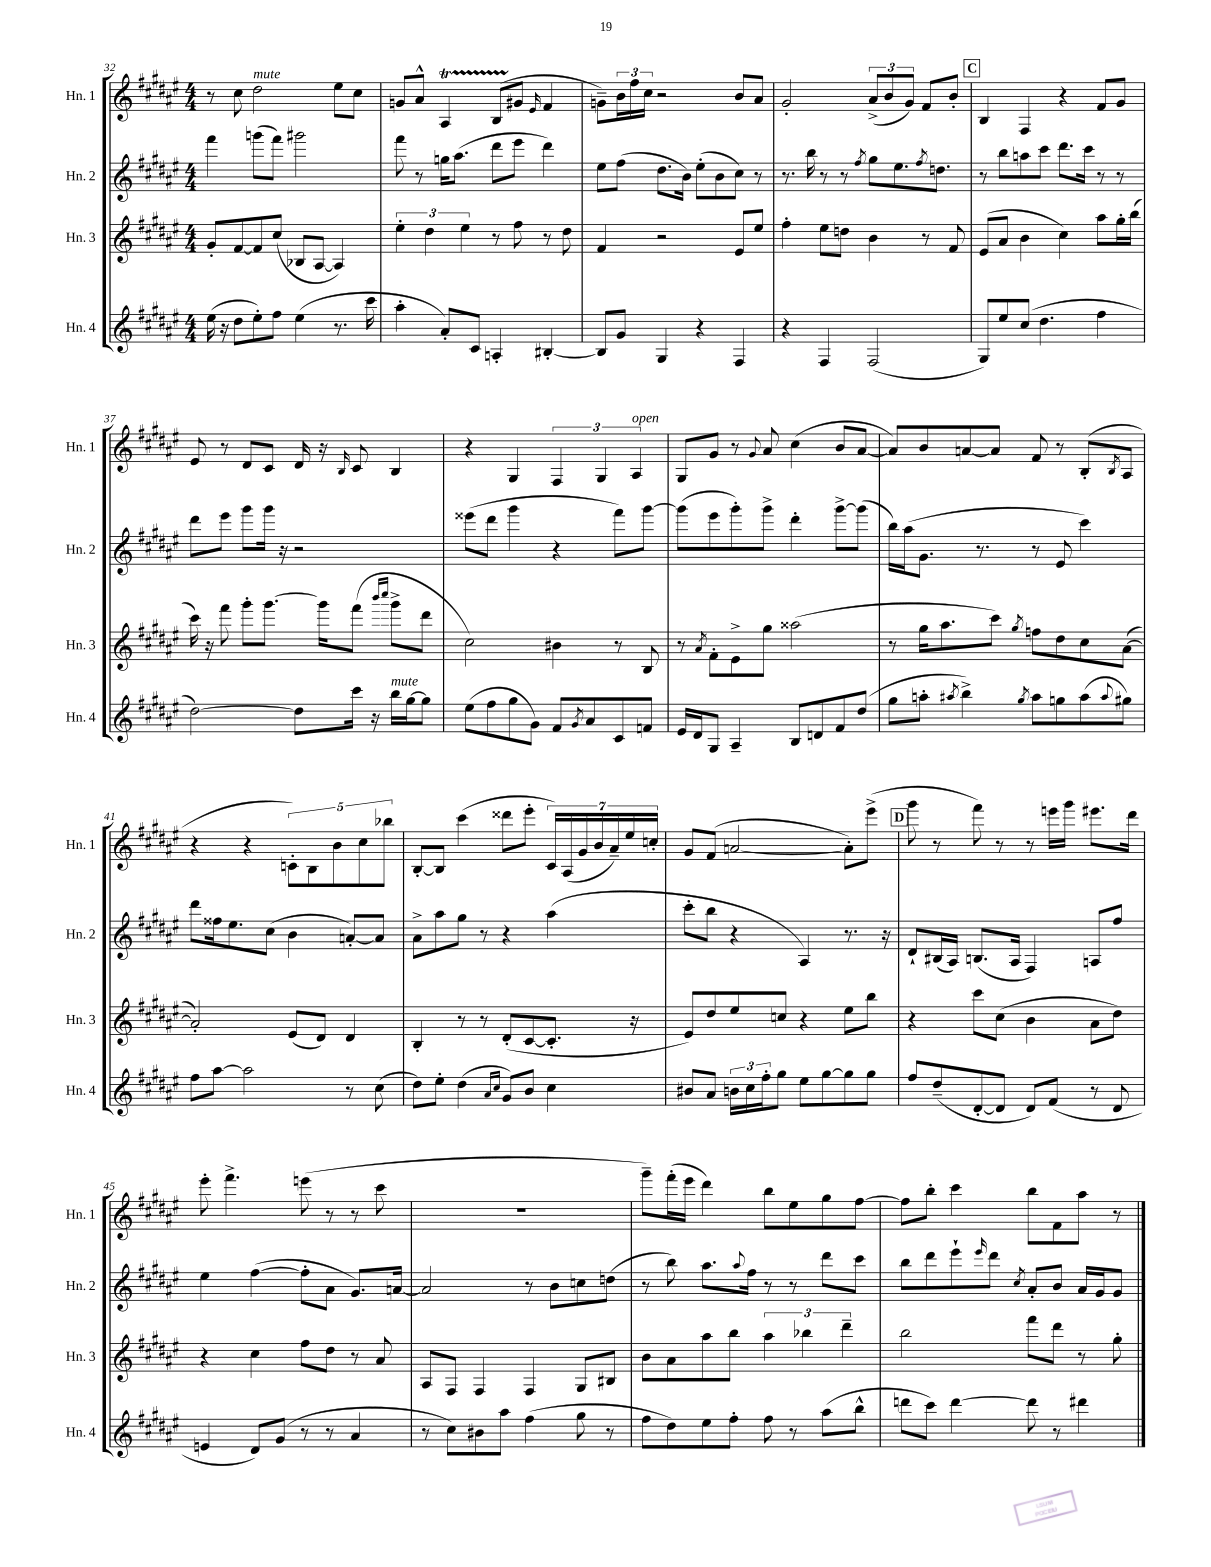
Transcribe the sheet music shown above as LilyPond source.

<<
\new StaffGroup <<
\new Staff = "s0" \with { instrumentName = "Hn. 1" shortInstrumentName = "Hn. 1" } {
    \clef treble \key fis \major \numericTimeSignature \time 4/4
    r8 cis''8 dis''2^\markup { \italic "mute" } eis''8 cis''8 |
    g'8 ais'8-^ ais4\startTrillSpan b8( gis'8\stopTrillSpan \grace { eis'16 } fis'4 |
    g'8--) \tuplet 3/2 { b'16 fis''16 cis''16 } r2 b'8 ais'8 |
    gis'2-. \tuplet 3/2 { ais'8->( b'8 gis'8) } fis'8 b'8-. |
    \mark \markup { \box "C" } b4 fis4 r4 fis'8 gis'8 |
    eis'8 r8 dis'8 cis'8 dis'16 r16 \grace { b16 } cis'8 b4 |
    r4 gis4 \tuplet 3/2 { fis4 gis4 ais4^\markup { \italic "open" } } |
    gis8 gis'8 r8 \appoggiatura { gis'8 } ais'8 cis''4( b'8 ais'8~ |
    ais'8) b'8 a'8~ a'8 fis'8 r8 b8-.( \acciaccatura { b8 } ais8 |
    r4 r4 \tuplet 5/4 { c'8-.) b8 b'8 cis''8 bes''8 } |
    b8~-. b8 cis'''4( disis'''8 eis'''8-. \tuplet 7/4 { cis'16) ais16( gis'16 b'16 ais'16--) eis''16 c''16-. } |
    gis'8 fis'8( a'2~ a'8-.) eis'''8->( |
    \mark \markup { \box "D" } gis'''8 r8 fis'''8) r8 r8 e'''16 gis'''16 eis'''8. dis'''16 |
    eis'''8-. fis'''4.-> e'''8( r8 r8 cis'''8 |
    R1 |
    gis'''8--) fis'''16-.( eis'''16 dis'''4) b''8 eis''8 gis''8 fis''8~ |
    fis''8 b''8-. cis'''4 b''8 fis'8 ais''8 r8 \bar "|." |
}
\new Staff = "s1" \with { instrumentName = "Hn. 2" shortInstrumentName = "Hn. 2" } {
    \clef treble \key fis \major \numericTimeSignature \time 4/4
    fis'''4 g'''8( fis'''8) gis'''2 |
    fis'''8 r8 g''16 ais''8.( dis'''8 eis'''8 dis'''4) |
    eis''8 fis''8( dis''8. b'16) eis''8-.( b'8 cis''8) r8 |
    r8. b''16 r8 r8 \acciaccatura { fis''8 } gis''8 eis''8. \acciaccatura { fis''8 } d''8. |
    \mark \markup { \box "C" } r8 b''8 a''8 cis'''8 dis'''8. cis'''16 r8 r8 |
    dis'''8 eis'''8 gis'''8 gis'''16 r16 r2 |
    eisis'''8( dis'''8 gis'''4 r4 fis'''8) gis'''8~ |
    gis'''8( eis'''8 gis'''8-.) gis'''8-> dis'''4-. gis'''8~-> gis'''8( |
    b''16) ais''16( gis'8. r8. r8 eis'8 cis'''4) |
    dis'''8 fisis''16 eis''8. cis''8( b'4 a'8~-.) a'8 |
    ais'8-> ais''8 gis''8 r8 r4 ais''4( |
    cis'''8-. b''8 r4 ais4) r8. r16 |
    \mark \markup { \box "D" } dis'8-! bis16( ais16) b8.( ais16 fis4) a8 fis''8 |
    eis''4 fis''4~( fis''8-. ais'8 gis'8.) a'16~ |
    a'2 r8 b'8 c''8 d''8( |
    r8 b''8) ais''8. \appoggiatura { ais''8 } fis''16 r8 r8 dis'''8 cis'''8 |
    b''8 dis'''8 eis'''8-! \grace { eis'''16 } dis'''8 \acciaccatura { cis''8 } ais'8-. b'8 ais'16 gis'16 gis'8 \bar "|." |
}
\new Staff = "s2" \with { instrumentName = "Hn. 3" shortInstrumentName = "Hn. 3" } {
    \clef treble \key fis \major \numericTimeSignature \time 4/4
    gis'8-. fis'8~ fis'8 cis''8( bes8 ais8~ ais4) |
    \tuplet 3/2 { eis''4-. dis''4 eis''4 } r8 fis''8 r8 dis''8 |
    fis'4 r2 eis'8 eis''8 |
    fis''4-. eis''8 d''8 b'4 r8 fis'8 |
    \mark \markup { \box "C" } eis'8( ais'8 b'4 cis''4) ais''8 gis''16-. b''16( |
    cis'''16) r16 fis'''8 gis'''8-. gis'''8.~ gis'''16 fis'''8( \grace { b'''16 cis''''16 } gis'''8-> dis'''8 |
    cis''2) bis'4 r8 b8 |
    r8 \acciaccatura { ais'8 } fis'8-. eis'8-> gis''8 aisis''2( |
    r8 gis''16 ais''8. cis'''8) \acciaccatura { gis''8 } f''8 dis''8 cis''8 ais'8~( |
    ais'2-.) eis'8( dis'8) dis'4 |
    b4-. r8 r8 dis'8-.( cis'8~ cis'8.-. r16 |
    eis'8) dis''8 eis''8 c''8 r4 eis''8 b''8 |
    \mark \markup { \box "D" } r4 cis'''8 cis''8( b'4 ais'8 dis''8) |
    r4 cis''4 fis''8 dis''8 r8 ais'8 |
    ais8 fis8 fis4 fis4 gis8 bis8 |
    b'8 ais'8 ais''8 b''8 \tuplet 3/2 { ais''4 bes''4 dis'''4-- } |
    b''2 fis'''8 dis'''8 r8 gis''8-. \bar "|." |
}
\new Staff = "s3" \with { instrumentName = "Hn. 4" shortInstrumentName = "Hn. 4" } {
    \clef treble \key fis \major \numericTimeSignature \time 4/4
    eis''16( r16 dis''8 eis''8-.) fis''8 eis''4( r8. cis'''16 |
    ais''4-. ais'8-.) cis'8 a4-. bis4~-. |
    bis8 gis'8 gis4 r4 fis4 |
    r4 fis4 fis2( |
    \mark \markup { \box "C" } gis8) eis''8 cis''8( dis''4. fis''4 |
    dis''2~) dis''8 cis'''16 r16 b''16^\markup { \italic "mute" } gis''16~ gis''8 |
    eis''8( fis''8 gis''8 gis'8) fis'8 \acciaccatura { gis'8 } ais'8 cis'8 f'8 |
    eis'16 dis'16 gis8 ais4-- b8 d'8 fis'8 dis''8( |
    gis''8 a''8-. \acciaccatura { ais''8 } b''4->) \acciaccatura { gis''8 } ais''8 g''8 ais''8( \appoggiatura { ais''8 } gis''8) |
    fis''8 ais''8~ ais''2 r8 cis''8( |
    dis''8) eis''8-. dis''4( \grace { ais'16 cis''16 } gis'8) b'8 cis''4 |
    bis'8 ais'8 \tuplet 3/2 { b'16 cis''16 fis''16-. } gis''8 eis''8 gis''8~ gis''8 gis''8 |
    \mark \markup { \box "D" } fis''8 dis''8--( dis'8~-. dis'8 dis'8) fis'8( r8 dis'8 |
    e'4 dis'8) gis'8( r8 r8 ais'4 |
    r8 cis''8) bis'8 ais''8 fis''4( gis''8 r8 |
    fis''8 dis''8) eis''8 fis''8-. fis''8 r8 ais''8( b''8-^ |
    d'''8 cis'''8) d'''4~ d'''8 r8 dis'''4 \bar "|." |
}
>>
>>
\layout { \context { \Score currentBarNumber = #32 } }
